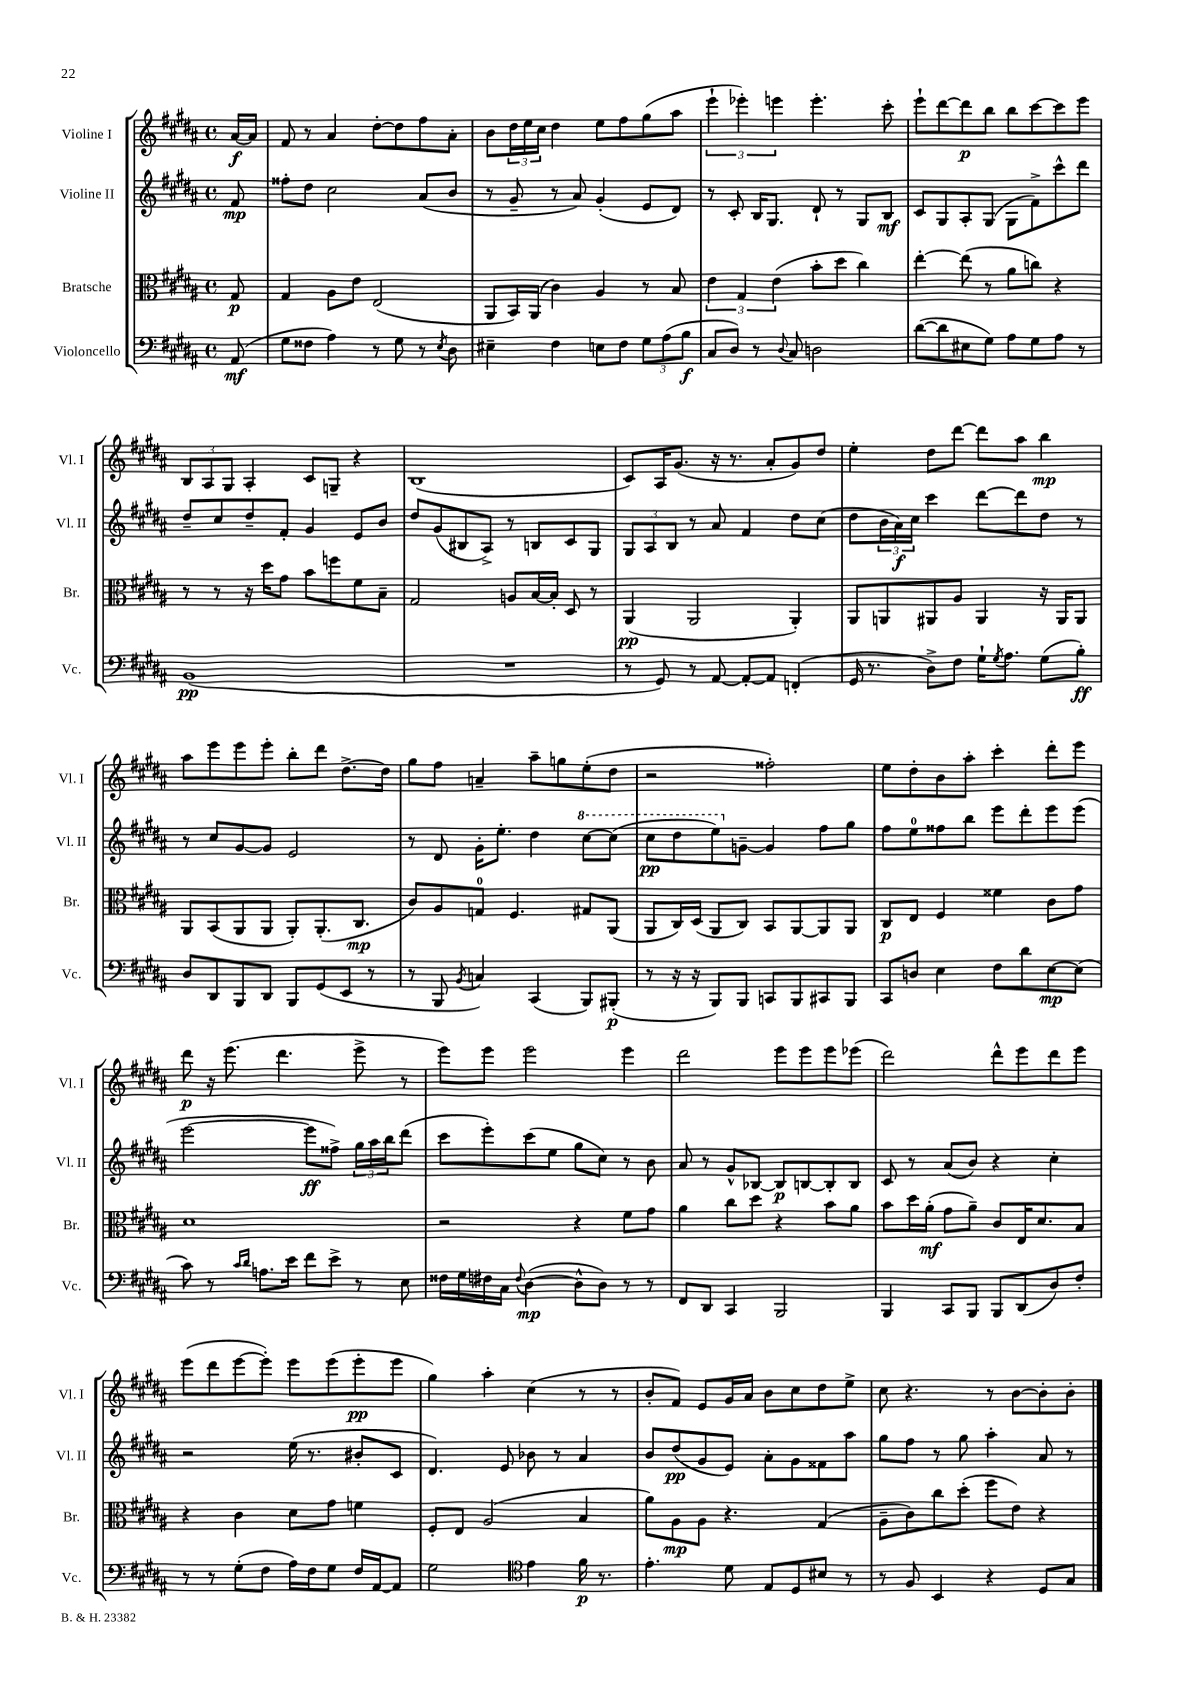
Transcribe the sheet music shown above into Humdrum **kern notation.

**kern	**kern	**kern	**kern
*staff4	*staff3	*staff2	*staff1
*clefF4	*clefC3	*clefG2	*clefG2
*k[f#c#g#d#a#]	*k[f#c#g#d#a#]	*k[f#c#g#d#a#]	*k[f#c#g#d#a#]
*M4/4	*M4/4	*M4/4	*M4/4
*met(c)	*met(c)	*met(c)	*met(c)
(8AA#	8G#	8f#	[16a#
.	.	.	16a#]
=	=	=	=
8G#	4G#	8ff##'	8f#
8F##	.	8dd#	8r
4A#)	8A#	2cc#	4a#
.	8e	.	.
8r	(2E	.	[8dd#'
8G#	.	.	8dd#]
8r	.	(8a#	8ff#
8qE	.	.	.
8D#	.	8b	8a#'
=	=	=	=
4E#~	8AA#	8r	8b
.	16BB)	8g#~	24dd#
.	.	.	24ee
.	(16AA#	.	.
.	.	.	24cc#
4F#	4c#)	8r	4dd#
.	.	8a#)	.
8E	4A#	(4g#'	8ee
8F#	.	.	8ff#
12G#	8r	8e	(8gg#
(12A#	.	.	.
.	8B	8d#)	8aa#
12B	.	.	.
=	=	=	=
8C#	6e	8r	6eee`
8D#)	.	8c#'	.
.	6G#	.	6eee-')
8r	.	16B	.
.	.	8.G#	.
.	(6e	.	6eee
8qqD#	.	.	.
8C#	.	.	.
2D	8b'	8d#`	4.eee'
.	8dd#	8r	.
.	4cc#)	8G#	.
.	.	8B	8ccc#'
=	=	=	=
([8d#	[4ee'	8c#	8eee`
8d#]	.	8G#	[8ddd#
8E#	(8ee]	8A#'	8ddd#]
8G#)	8r	(8G#	8bb
8A#	8a#	8G#	8bb
8G#	8cc)	8f#^)	[8ccc#
8A#	4r	8ccc#^^	8ccc#]
8r	.	8ddd#	8eee
=	=	=	=
(1BB	8r	8dd#~	12B
.	.	.	12A#
.	8r	8cc#	.
.	.	.	12G#
.	16r	8dd#~	4A#'
.	16dd#	.	.
.	8g#	8f#'	.
.	8b	4g#	8c#
.	8ff	.	8G~
.	8f#	8e	4r
.	8B~	8b	.
=	=	=	=
1r	2G#	8dd#	(1B
.	.	(8g#	.
.	.	8B#	.
.	.	8A#^)	.
.	8A	8r	.
.	[16B	8B	.
.	16B']	.	.
.	8D#	8c#	.
.	8r	8G#	.
=	=	=	=
8r	(4AA#	12G#	8c#)
.	.	12A#	.
8GG#)	.	.	16A#
.	.	12B	.
.	.	.	(8.g#
8r	2AA#	8r	.
[8AA#	.	8a#	16r
.	.	.	8.r
8AA#'_	.	4f#	.
8AA#]	.	.	8a#'
(4FF'	4AA#')	8dd#	8g#)
.	.	(8cc#	8dd#
=	=	=	=
16GG#	8AA#	8dd#	4ee'
8.r	.	.	.
.	8AA	24b	.
.	.	24a#)	.
.	.	24cc#	.
8D#^)	8AA#	4ccc#	8dd#
8F#	8A#	.	[8ddd#
16G#`	4AA#	[8ddd#	8ddd#]
8qG#	.	.	.
8.A#	.	.	.
.	.	8ddd#]	8aa#
(8G#	16r	8dd#	4bb
.	16AA#	.	.
8B')	8AA#	8r	.
=	=	=	=
8D#	8AA#	8r	8aa#
8DD#	(8BB	8cc#	8eee
8BBB	8AA#	[8g#	8eee
8DD#	8AA#	8g#]	8eee'
8BBB	8AA#')	2e	8bb'
(8GG#	(8.AA#'	.	8ddd#
8EE	.	.	[8.dd#^
.	8.C#	.	.
8r	.	.	.
.	.	.	16dd#]
=	=	=	=
8r	8c#)	8r	8gg#
8BBB	8A#	8d#	8ff#
8qBB	.	.	.
4C)	8G	16g#'	4a~
.	.	8.ee'	.
.	4.F#	.	.
(4CC#	.	4dd#	8aa#~
.	.	.	8gg
8BBB)	8G#	[8ccc#	(8ee'
(8BBB#'	(8AA#	(8ccc#]	8dd#
=	=	=	=
8r	8AA#	8ccc#	2r
16r	16C#)	8ddd#	.
16r	(16D#	.	.
8BBB)	8AA#	8eee)	.
8BBB	8C#)	[8g~	.
8CC	8BB	4g]	2ff##')
8BBB	[8AA#	.	.
8CC#	8AA#]	8ff#	.
8BBB	8AA#	8gg#	.
=	=	=	=
8CC#	8C#	8ff#	8ee
8D	8E	8ee	8dd#'
4E	4F#	8ff##	8b
.	.	8bb	8aa#'
8F#	4f##	8eee	4ccc#'
8d#	.	8ddd#'	.
[8E	8c#	8eee	8ddd#'
(8E]	8g#	(8eee	8eee
=	=	=	=
8c#)	1d#	[2eee	8ddd#
8r	.	.	16r
.	.	.	(8.eee
16qqc#	.	.	.
16qqd#	.	.	.
8.A	.	.	.
.	.	.	4.ddd#
16e	.	.	.
8f#	.	8eee]	.
8e^	.	8ff##^)	.
8r	.	24gg#	8eee^
.	.	24aa#	.
.	.	24bb	.
8E	.	(8ddd#	8r
=	=	=	=
16F##	2r	8ccc#	8eee)
16G#	.	.	.
16F#	.	8eee')	8eee
16C#	.	.	.
8qqF#	.	.	.
([4D#	.	(8ccc#	2eee
.	.	8ee	.
8D#^^]	4r	8gg#	.
8D#)	.	8cc#)	.
8r	8f#	8r	4eee
8r	8g#	8b	.
=	=	=	=
8FF#	4a#	8a#	2ddd#
8DD#	.	8r	.
4CC#	8cc#	8g#^^	.
.	8dd#	[8B-	.
2BBB	4r	8B-]	8eee
.	.	[8B	8eee
.	8b	8B']	8eee
.	8a#	8B	(8eee-
=	=	=	=
4BBB	8b	8c#	2ddd#)
.	16dd#	8r	.
.	(16a#'	.	.
8CC#	8g#	(8a#	.
8BBB	8a#~)	8b)	.
8BBB	8c#	4r	8ddd#^^
(8DD#	16E	.	8eee
.	8.d#	.	.
8D#)	.	4cc#'	8ddd#
8F#'	8B	.	8eee
=	=	=	=
8r	4r	2r	(8eee
8r	.	.	8ddd#
(8G#'	4c#	.	[8eee
8F#	.	.	8eee'])
16A#)	8d#	(16ee	8eee
16F#	.	8.r	.
8G#	8g#	.	(8eee
16F#	4f	8b#'	8eee'
[16AA#	.	.	.
8AA#]	.	8c#	8eee
=	=	=	=
2G#	8F#'	4.d#)	4gg#)
.	8E	.	.
.	(2A#	.	4aa#'
.	.	8e	.
*clefC4	*	*	*
4e	.	8b-	(4cc#
.	.	8r	.
16f#	4B	4a#	8r
8.r	.	.	.
.	.	.	8r
=	=	=	=
4.e'	8a#)	8b	8b'
.	8A#	(8dd#	8f#)
.	8A#	8g#	8e
8d#	4.r	8e)	16g#
.	.	.	16a#
8E	.	8a#'	8b
8D#	.	8g#	8cc#
8B#	(4G#	8f##	8dd#
8r	.	8aa#	8ee^
=	=	=	=
8r	8A#~	8gg#	8cc#
8F#	8c#)	8ff#	4.r
4BB	8cc#	8r	.
.	(8dd#'	8gg#	.
4r	8ff#	4aa#'	8r
.	8e)	.	[8b
8D#	4r	8a#	8b']
8G#	.	8r	8b'
==	==	==	==
*-	*-	*-	*-
